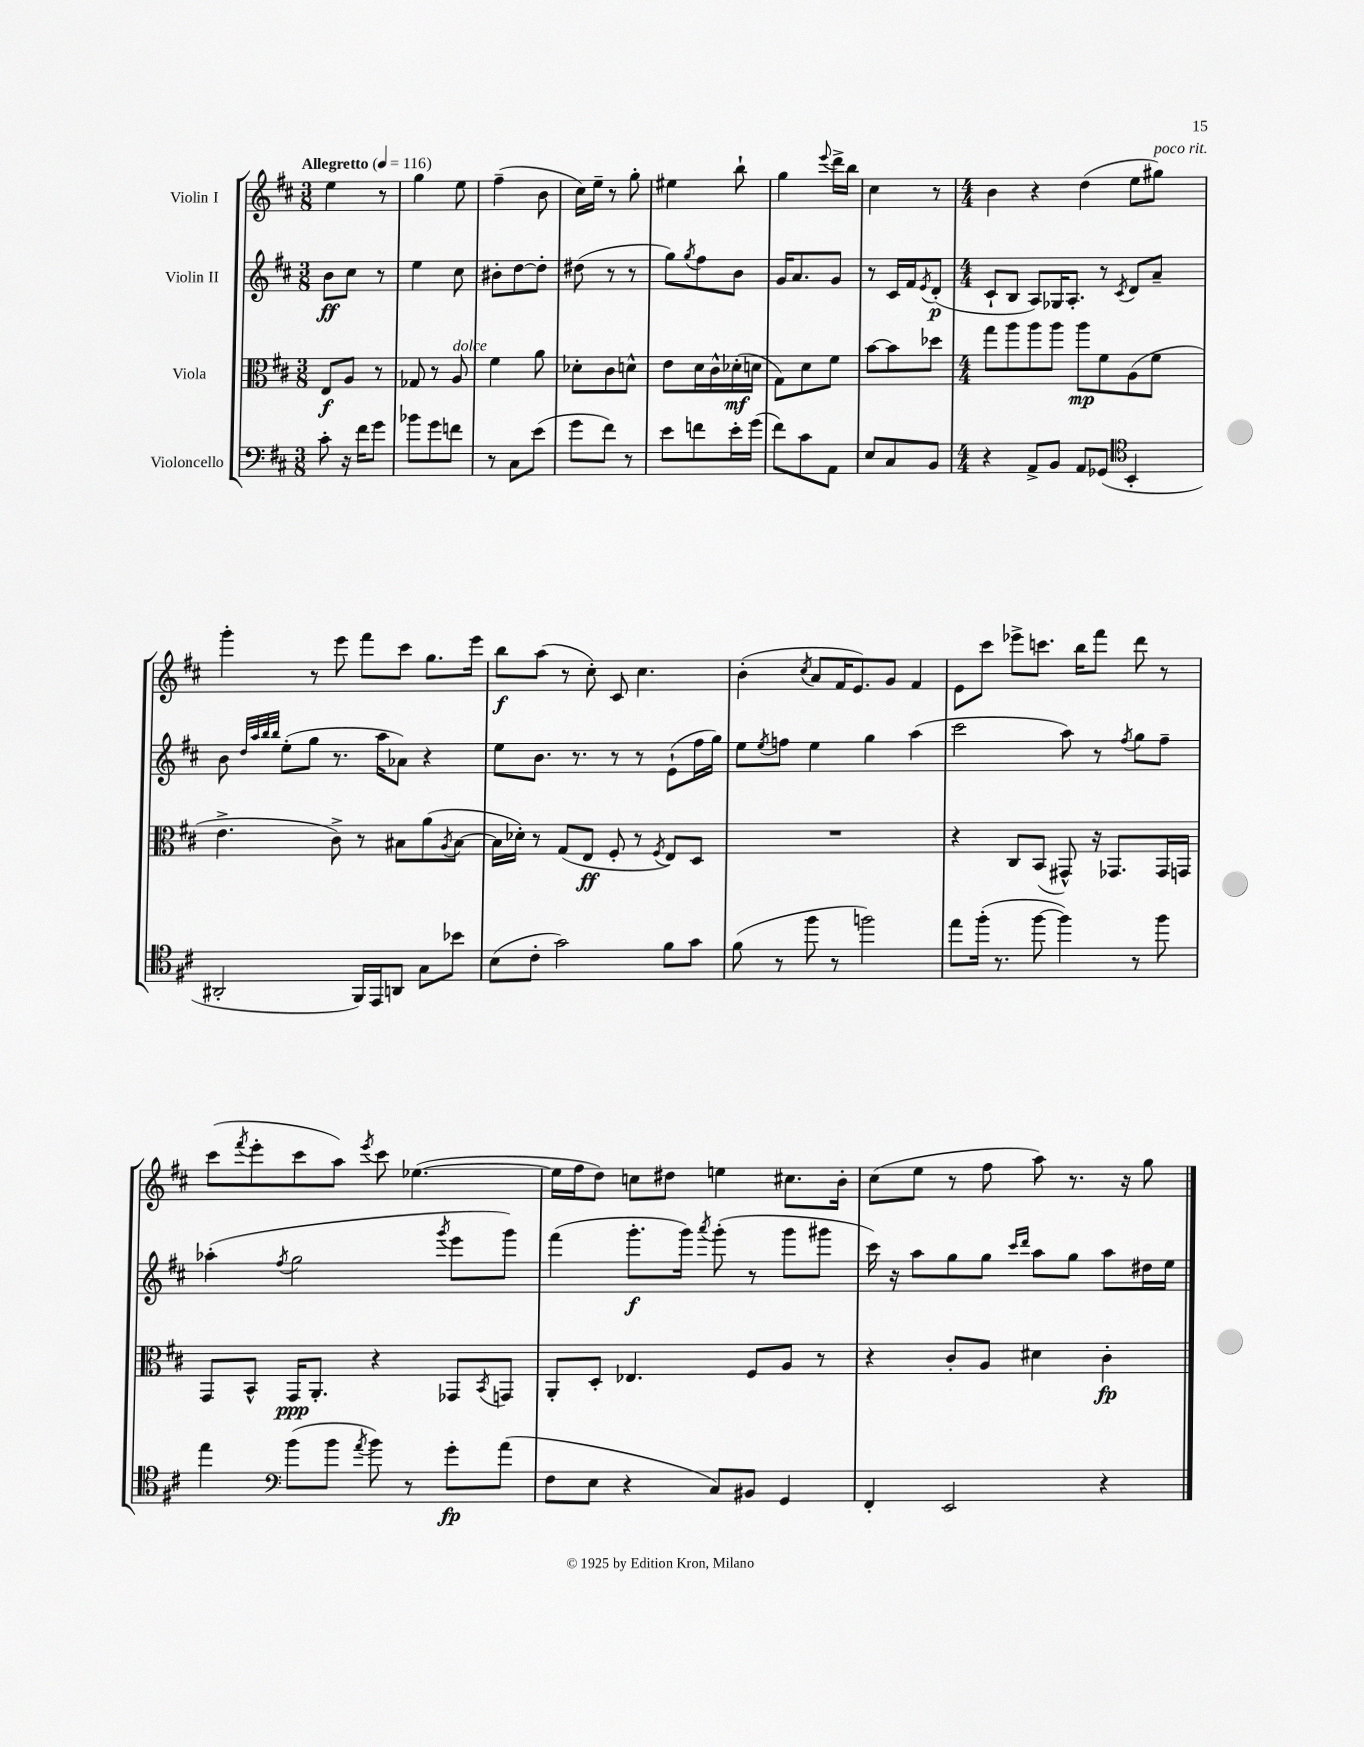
<<
\new StaffGroup <<
\new Staff = "s0" \with { instrumentName = "Violin I" } {
    \clef treble \key d \major \numericTimeSignature \time 3/8 \tempo "Allegretto" 4 = 116
    e''4 r8 |
    g''4 e''8 |
    fis''4--( b'8 |
    cis''16) e''16-- r8 g''8-. |
    eis''4 b''8-! |
    g''4 \appoggiatura { e'''8 } d'''16-> b''16 |
    cis''4 r8 |
    \numericTimeSignature \time 4/4 b'4 r4 d''4( e''8 gis''8^\markup { \italic "poco rit." }) |
    g'''4-. r8 e'''8 fis'''8 cis'''8 g''8. e'''16 |
    b''8\f a''8( r8 cis''8-.) cis'8 cis''4. |
    b'4-.( \acciaccatura { cis''8 } a'8 fis'16 e'8.) g'8 fis'4 |
    e'8 cis'''8 ees'''8-> c'''8. b''16 fis'''8 d'''8 r8 |
    cis'''8( \acciaccatura { fis'''8 } e'''8-. cis'''8 a''8) \acciaccatura { e'''8 } cis'''8 ees''4.~( |
    ees''16 fis''16 d''8) c''8 dis''8 e''4 cis''8. b'16-. |
    cis''8( e''8 r8 fis''8 a''8) r8. r16 g''8 \bar "|." |
}
\new Staff = "s1" \with { instrumentName = "Violin II" } {
    \clef treble \key d \major \numericTimeSignature \time 3/8
    b'8\ff cis''8 r8 |
    e''4 cis''8 |
    bis'8-. d''8~ d''8-. |
    dis''8( r8 r8 |
    g''8) \acciaccatura { g''8 } fis''8 b'8 |
    g'16 a'8. g'8 |
    r8 cis'16 fis'16 \acciaccatura { e'8 } d'8-.\p( |
    \numericTimeSignature \time 4/4 cis'8-! b8 a8) ges16 a8.-. r8 \acciaccatura { cis'8 } d'8 a'8-- |
    b'8 \grace { d''32 a''32 b''32 b''32 } e''8-.( g''8 r8. a''16 aes'8) r4 |
    e''8 b'8. r8. r8 r8 e'8-!( fis''16 g''16) |
    e''8 \acciaccatura { e''8 } f''8 e''4 g''4 a''4( |
    cis'''2 a''8) r8 \acciaccatura { fis''8 } g''8 fis''8-- |
    aes''4-.( \acciaccatura { fis''8 } g''2 \acciaccatura { g'''8 } e'''8 g'''8) |
    fis'''4( g'''8.-.\f g'''16) \acciaccatura { a'''8 } g'''8-.( r8 g'''8 gis'''8 |
    cis'''16) r16 a''8 g''8 g''8 \grace { cis'''16 d'''16 } a''8 g''8 a''8 dis''16 e''16 \bar "|." |
}
\new Staff = "s2" \with { instrumentName = "Viola" } {
    \clef alto \key d \major \numericTimeSignature \time 3/8
    e8\f a8 r8 |
    ges8 r8 a8^\markup { \italic "dolce" } |
    fis'4 a'8 |
    des'8-. cis'8 d'8-^ |
    e'8 d'16 cis'16-^ des'16-.\mf( d'16 |
    g8) d'8 fis'8 |
    b'8~ b'8 des''8 |
    \numericTimeSignature \time 4/4 g''8 a''8 a''8 a''8 a''8\mp fis'8 a8( fis'8 |
    e'4.-> cis'8->) r8 bis8 a'8( \acciaccatura { a8 } bis8~ |
    bis16 des'16-.) r8 g8( e8\ff fis8-. r8 \acciaccatura { fis8 } e8) d8 |
    R1 |
    r4 cis8 b,8( gis,8-^) r16 ges,8. ges,16 g,16 |
    g,8 b,8-^ g,16\ppp a,8.-. r4 ges,8 \acciaccatura { b,8 } g,8 |
    a,8-. d8-. ees4. fis8 a8 r8 |
    r4 cis'8-. a8 dis'4 cis'4-.\fp \bar "|." |
}
\new Staff = "s3" \with { instrumentName = "Violoncello" } {
    \clef bass \key d \major \numericTimeSignature \time 3/8
    cis'8-. r16 fis'16 g'8 |
    bes'8 g'8 f'8 |
    r8 cis8 e'8( |
    g'8 fis'8) r8 |
    e'8 f'8 e'16-. g'16( |
    fis'8) cis'8 a,8 |
    e8 cis8 b,8 |
    \numericTimeSignature \time 4/4 r4 a,8-> b,8 a,8 ges,8( \clef tenor b,4-. |
    ais,2-. fis,16) e,16 a,8 g8 bes'8 |
    b8( cis'8-. g'2) fis'8 g'8 |
    fis'8( r8 fis''8 r8 f''2) |
    e''8 fis''16-.( r8. fis''8~ fis''4) r8 fis''8 |
    e''4 \clef bass b'8( b'8 \acciaccatura { a'8 } b'8) r8 g'8-.\fp a'8( |
    fis8 e8 r4 cis8) bis,8 g,4 |
    fis,4-. e,2 r4 \bar "|." |
}
>>
>>
\layout { \context { \Score \remove "Bar_number_engraver" } }
